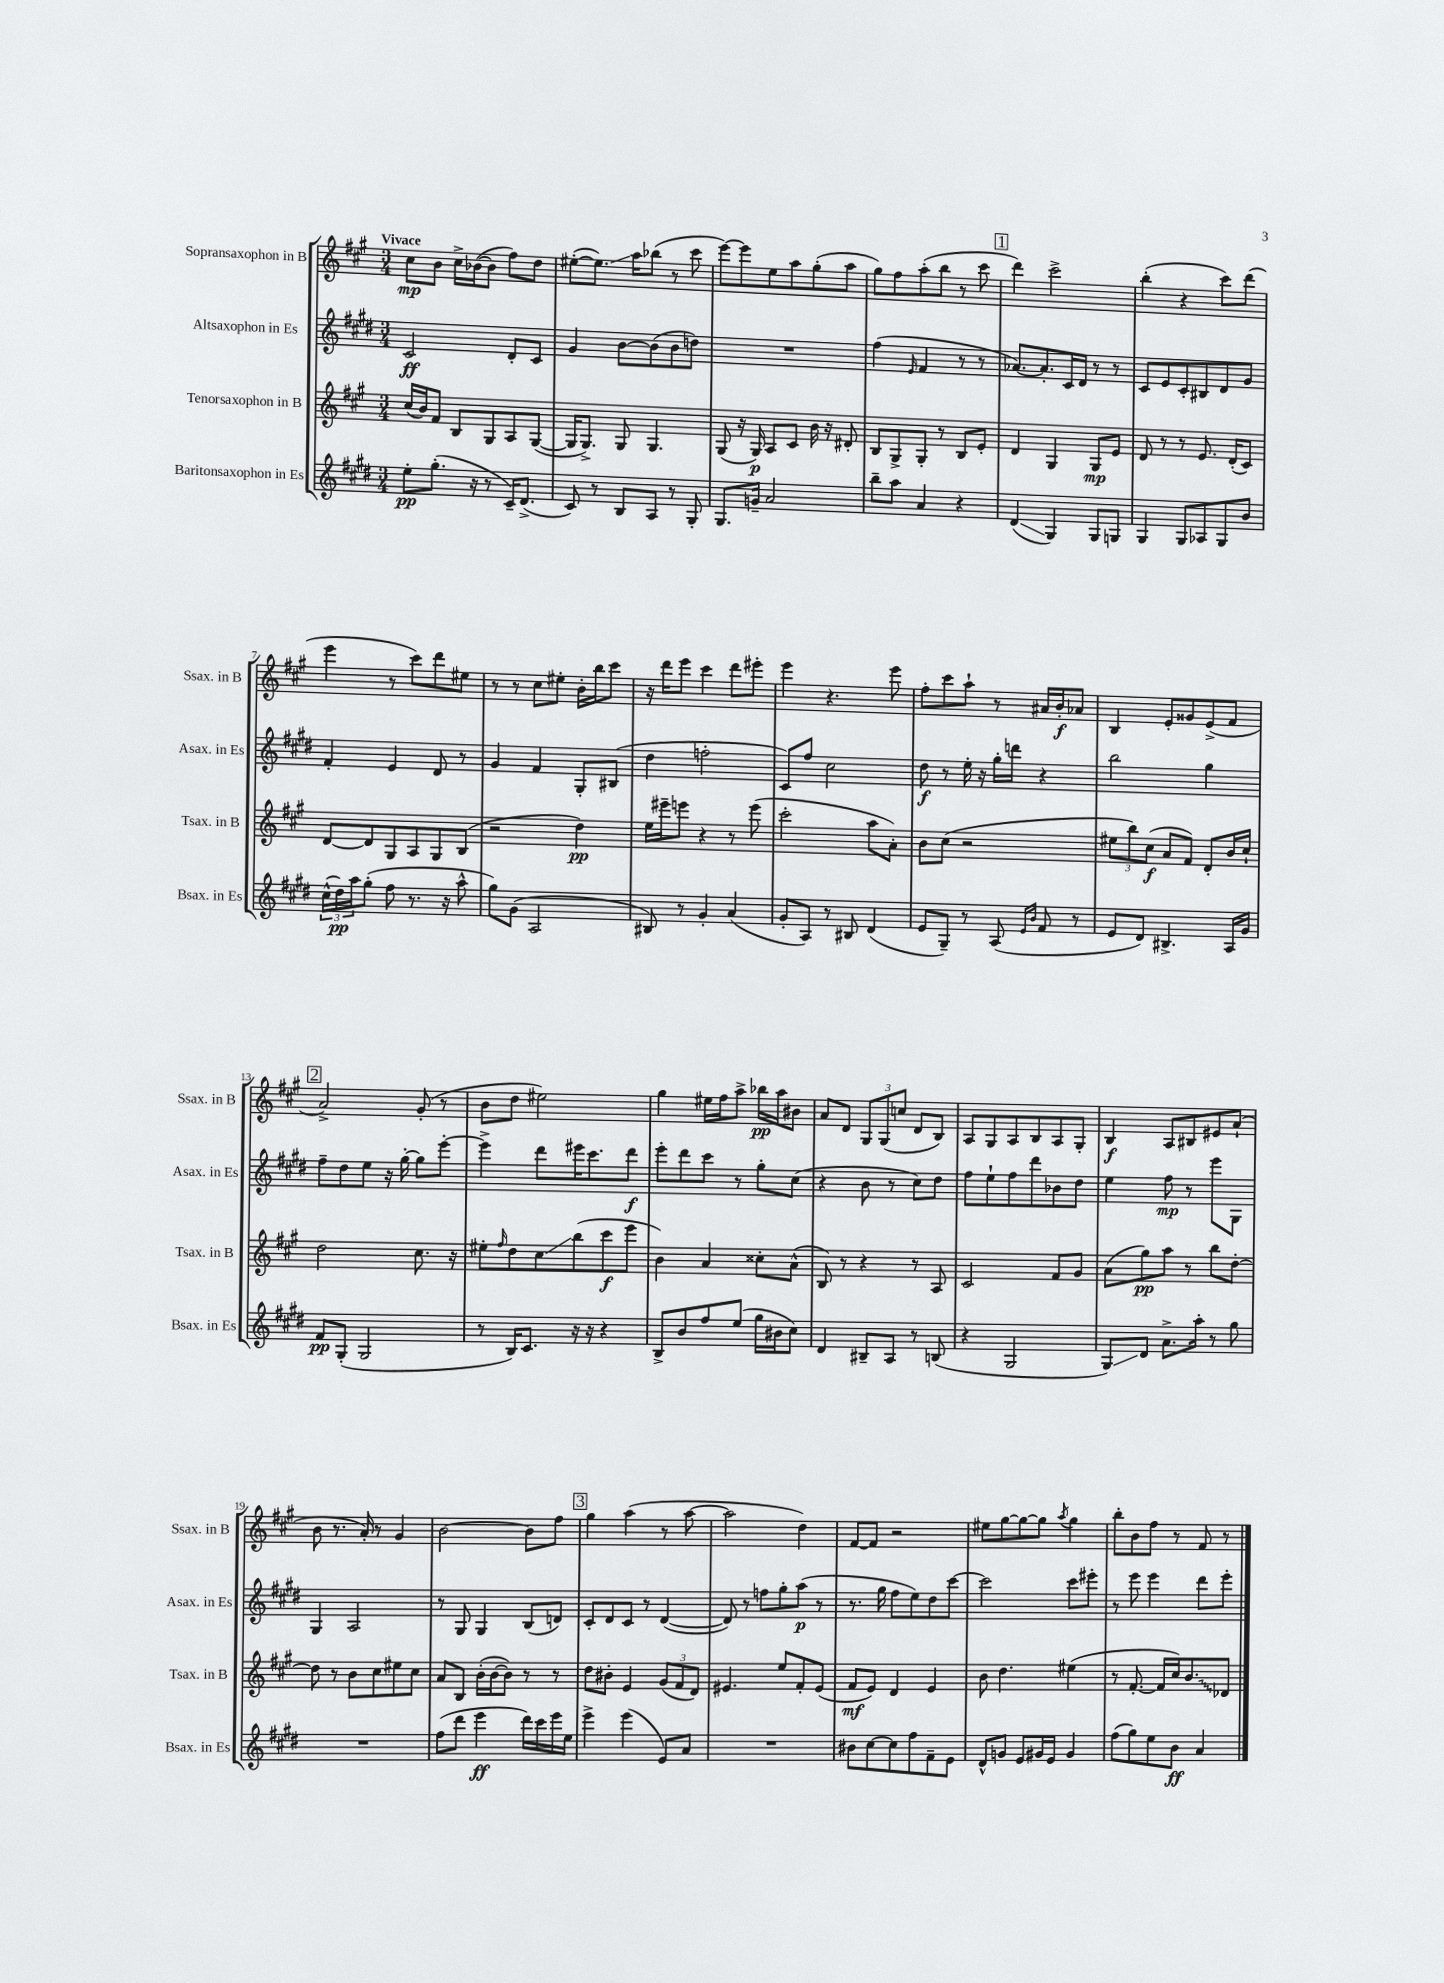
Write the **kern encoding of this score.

**kern	**kern	**kern	**kern
*staff4	*staff3	*staff2	*staff1
*clefG2	*clefG2	*clefG2	*clefG2
*k[f#c#g#d#]	*k[f#c#g#]	*k[f#c#g#d#]	*k[f#c#g#]
*M3/4	*M3/4	*M3/4	*M3/4
8ee'	(16cc#	2c#	8cc#
.	16b)	.	.
(8.gg#'	8f#	.	8b
.	8B	.	16cc#^
16r	.	.	([16b-
8r	8G#	.	8b-]
16c#~)	8A	8d#'	8ff#)
(8.d#^	.	.	.
.	([8G#	8c#	8dd
=	=	=	=
8c#)	16G#]	4g#	([8ee#'
.	8.G#^)	.	.
8r	.	.	8.ee#])
8B	8G#	[8b	.
.	.	.	16aa
8A	4.G#	(8b]	(8bb-
8r	.	8b	8r
8G#'	.	8dd)	8ccc#
=	=	=	=
8.G#	(8G#	2.r	[8eee)
.	16r	.	8eee]
16g~	16G#)	.	.
2a	8A	.	8ee
.	8c#	.	8aa
.	16b	.	(8gg#'
.	16r	.	.
.	8d#'	.	8aa
=	=	=	=
8bb~	8B	(4ff#	8gg#)
8aa	8G#^	.	8ff#
.	.	16qqe	.
4a	8G#'	4f#	(8aa'
.	8r	.	8bb
4r	8B	8r	8r
.	8e'	8r	8ccc#
=	=	=	=
(4d#	4d	[8.a-)	4ddd)
.	.	8.a-']	.
4G#)	4G#	.	2ccc#^
.	.	16c#	.
.	.	16d#	.
8G#	8G#	8r	.
8G	8e	8r	.
=	=	=	=
4G#	8d	8c#	(4bb'
.	8r	8e	.
8G#	8r	8c#'	4r
8A-	8.e	8B#	.
8G#	.	8d#	8ccc#)
.	(16d'	.	.
8b	8c#)	8g#	(8ddd
=	=	=	=
(24cc#^^	[8d	4f#'	4eee
24dd#)	.	.	.
24aa	.	.	.
(8gg#'	8d]	.	.
8ff#	8G#	4e	8r
8.r	8A	.	8ccc#)
.	8G#	8d#	8ddd
16r	.	.	.
8aa^^	(8B	8r	8ee#
=	=	=	=
8gg#)	2r	4g#	8r
(8g#	.	.	8r
2A	.	4f#	8cc#
.	.	.	8ee#'
.	4dd)	8G#'	16b'
.	.	.	16bb
.	.	(8B#	8ccc#
=	=	=	=
8B#)	16ee	4dd#	16r
.	16eee#~	.	16ddd
8r	8eee	.	8eee
4g#'	4r	2ff'	4ccc#
(4a	8r	.	8ddd
.	(8eee	.	8eee#'
=	=	=	=
8g#'	2ccc#'	8c#)	4eee
8A)	.	8ff#	.
8r	.	2cc#	4.r
8B#	.	.	.
(4d#	8aa	.	.
.	8a')	.	8eee
=	=	=	=
8e	8b	8dd#	8ff#'
8G#~)	(8cc#	8r	8ccc#
8r	2r	16ee'	8aa`
.	.	16r	.
(8A	.	16gg#'	8r
.	.	16ddd	.
16qqe	.	.	.
16qqb	.	.	.
8f#	.	4r	16a#
.	.	.	16b'
8r	.	.	8a-
=	=	=	=
8e	12ee#	2bb	4B
.	12bb)	.	.
8d#)	.	.	.
.	(12cc#	.	.
4.B#^	8a	.	8e'
.	8f#)	.	8g##
.	8d'	4gg#	(8e^
16A	16b	.	8f#
16g#	16cc#`	.	.
=	=	=	=
8f#	2dd	8ff#~	2a^)
(8G#'	.	8dd#	.
2G#	.	8ee	.
.	.	16r	.
.	.	[16gg#'	.
.	8.cc#	8gg#]	(8g#'
.	.	[8eee'	8r
.	16r	.	.
=	=	=	=
8r	8ee#'	4eee^]	8b
.	16qqff#	.	.
16B)	8dd	.	8dd
8.c#	.	.	.
.	8cc#	8ddd#	2ee#)
16r	(8bb	16eee#	.
16r	.	8.ccc#	.
4r	8ccc#	.	.
.	8eee	8ddd#	.
=	=	=	=
8B^	4b)	8eee'	4gg#
8b	.	8ddd#	.
8ff#	4a	8ccc#	16ee#
.	.	.	16ff#
(8ee	.	8r	8aa^
16gg#	8cc##'	8gg#'	16bb-
16b#	.	.	16aa
8cc#)	(8a^^	(8cc#	8b#
=	=	=	=
4d#	8B)	4r	8a
.	8r	.	8d
8B#~	4r	8b	12G#
.	.	.	(12G#
8A	.	8r	.
.	.	.	12cc
8r	8r	8cc#)	8d
(8B	8A	8dd#	8B)
=	=	=	=
4r	2c#	8ff#	8A
.	.	8ee`	8G#
2G#	.	8ff#	8A
.	.	8ddd#	8B
.	8f#	8b-	8A
.	8g#	8dd#	8G#'
=	=	=	=
8G#)	(8a	4ee	4B
8d#	8gg#)	.	.
8.a^	8aa	8ff#	8A
.	8r	8r	8B#
16aa'	.	.	.
8r	8bb	8eee	8e#
8gg#	[8dd'	8G#	(8a`
=	=	=	=
2.r	8dd]	4G#	8b
.	8r	.	8.r
.	8b	2A	.
.	.	.	16a')
.	8cc#	.	8r
.	8ee#	.	4g#
.	8cc#	.	.
=	=	=	=
(8ff#	8a	8r	[2b
8ddd#	8B	8G#	.
4eee	(16b'	4G#	.
.	[16b	.	.
.	8b])	.	.
16ddd#)	8r	(8B	8b]
16ccc#	.	.	.
16eee	8r	8d)	8ff#
16ee	.	.	.
=	=	=	=
4eee^	8dd	8c#'	4gg#
.	8b#'	8d#	.
(4eee	4e	8c#	(4aa
.	.	8r	.
8e)	(12g#	([4d#	8r
.	12f#	.	.
8a	.	.	[8aa
.	12d)	.	.
=	=	=	=
2.r	4.e#	8d#])	2aa]
.	.	8r	.
.	.	8ff	.
.	8ee	8gg#'	.
.	8f#'	(8aa	4dd)
.	(8e#	8r	.
=	=	=	=
8b#	8f#	8.r	[8f#
[8cc#	8e)	.	8f#]
.	.	16gg#	.
8cc#]	4d	8ff#	2r
8ff#	.	8ee)	.
8f#~	4e	8dd#	.
8e	.	[8ccc#	.
=	=	=	=
8d#^^	8b	2ccc#]	8ee#
8g	4.dd	.	[8gg#
8e	.	.	8gg#_
16g#	.	.	8gg#]
16e	.	.	.
.	.	.	8qaa
4g#	(4ee#	8ccc#	4gg#
.	.	8eee#'	.
=	=	=	=
(8ff#	8r	8r	8bb'
8gg#)	[8.f#'	8eee	8b
8ee	.	4eee	8ff#
.	16f#]	.	.
8b	16cc#)	.	8r
.	8.b	.	.
4a	.	8ddd#	8f#
.	8d-	8eee'	8r
==	==	==	==
*-	*-	*-	*-
